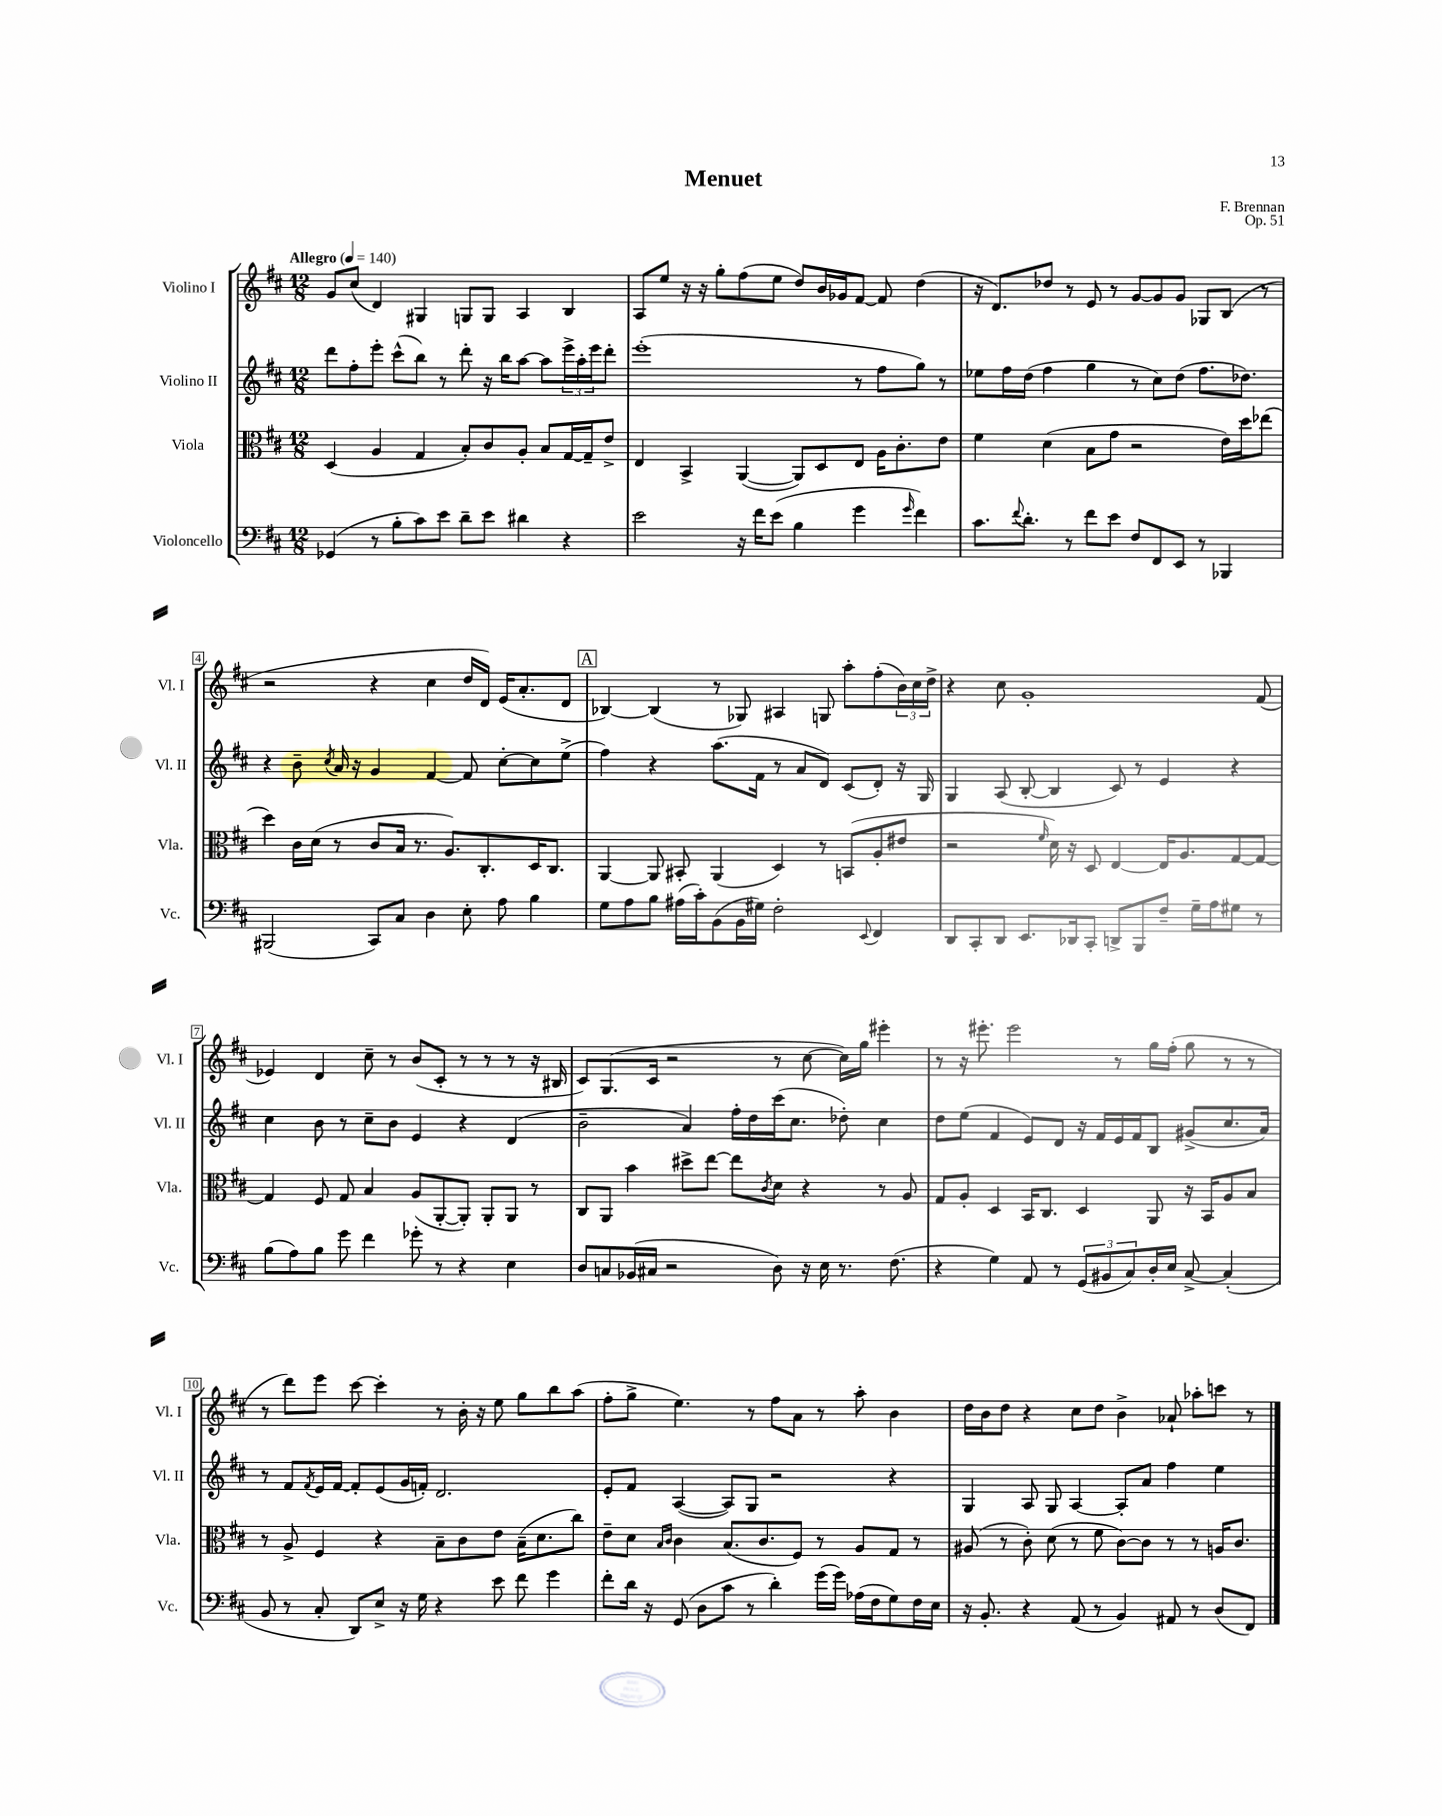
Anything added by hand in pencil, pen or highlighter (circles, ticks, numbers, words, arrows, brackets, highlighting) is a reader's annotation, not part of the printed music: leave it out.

**kern	**kern	**kern	**kern
*part4	*part3	*part2	*part1
*staff4	*staff3	*staff2	*staff1
*I"Violoncello	*I"Viola	*I"Violino II	*I"Violino I
*I'Vc.	*I'Vla.	*I'Vl. II	*I'Vl. I
*clefF4	*clefC3	*clefG2	*clefG2
*k[f#c#]	*k[f#c#]	*k[f#c#]	*k[f#c#]
*M12/8	*M12/8	*M12/8	*M12/8
*MM140	*MM140	*MM140	*MM140
=1	=1	=1	=1
!	!	!	!LO:TX:a:B:t=Allegro
(4GG-X/	(4D/	8ddd\L	8g/L
.	.	8ff#'\	(8cc#/J
8r	4A/	8eee'\J	4d/)
8B'\L	.	(8ccc#^^\L	.
8c#\)	4G/	8bb\J)	4G#X/
8e\J	.	8r	.
8d~\L	8B'/L)	8ddd'\	8Gn/L
8e\J	8c#/	16r	8G/J
.	.	16bb\KL	.
4d#X\	8A'/J	[8aa\J	4A/
.	8B/L	8aa\L]	.
4r	[16G/L	24eee^\L	4B/
.	.	24aa'\	.
.	16G~/J]	.	.
.	.	24eee\J	.
.	8e^/J	8ddd'\J	.
=2	=2	=2	=2
2e\	4E/	(1eee'	8A/L
.	.	.	8ee/J
.	4BB^/	.	16r
.	.	.	16r
.	.	.	8gg'\L
16r	([4AA/	.	(8ff#\
16f#\KL	.	.	.
(8e\J	.	.	8ee\J
4B\	8AA/L])	.	8dd/L)
.	8D/	.	16b/L
.	.	.	16g-X/J
4g\	8E/J	8r	[8f#/J
.	16A\KL	8ff#\L	8f#/]
.	8.c#'\	.	.
16qqg/	.	.	.
4f#\)	.	8gg\J)	(4dd\
.	8e\J	8r	.
=3	=3	=3	=3
8.c#\L	4f#\	8ee-X\L	16r
.	.	.	8.d/L)
.	.	16ff#\L	.
8qqf#/	.	.	.
8.d'\J	.	(16dd\JJ	.
.	(4d\	4ff#\	8dd-X/J
8r	.	.	8r
8f#\L	8B\L	4gg\	8e/
8e\J	8g\J	.	8r
8F#/L	2r	8r	[8g/L
8FF#/	.	8cc#\L)	8g/]
8EE/J	.	(8dd\J	8g/J
8r	.	8.ff#\L	8G-X/L
4BBB-X/	16e\LL)	.	(8B/J
.	16dd\J	8.dd-X\J)	.
.	(8ee-X\J	.	8r
!!LO:LB:g=z
=4	=4	=4	=4
(2BBB#X/	4dd\)	4r	2r
.	16c#\LL	8b~\	.
.	(16d\JJ	.	.
.	.	8qcc#/	.
.	8r	16a/	.
.	.	16r	.
8CC#/L)	8c#/L	4g/	4r
8C#/J	16B/Jk	.	.
.	8.r	.	.
4D\	.	[4f#/	4cc#\
.	8.A/L)	.	.
8E'\	.	8f#/]	16dd/LL
.	8.C#'/	.	16d/JJ)
8A\	.	[8cc#'\L	(16e/KL
.	.	.	8.a'/
4B\	16D/K	8cc#\]	.
.	8.C#/J	.	.
.	.	(8ee^\J	8d/J
!!LO:REH:place=s1:t=A
=5	=5	=5	=5
8G\L	[4AA/	4ff#\)	[4B-X/)
8A\	.	.	.
8B\J	8AA/]	4r	(4B-/]
(16A#X\LL	8BB#X'/	.	.
16c#'\J)	.	.	.
(8BB\	(4AA/	(8.aa\L	8r
16BB\L	.	.	8G-X/)
16G#X\JJ)	.	16f#\Jk	.
2F#'\	4D/)	8r	4A#X/
.	.	8a/L	.
.	8r	8d/J)	8Gn/
.	(8BBn/L	(8c#/L	8aa'\L
8qqEE/	.	.	.
4FF#/	8A'/	8d'/J)	(8ff#'\
.	8e#X/J	16r	24b\L)
.	.	.	24cc#\
.	.	16G/	.
.	.	.	24dd^\JJ
=6	=6	=6	=6
8DD/L	2r	4G/	4r
8CC#'/	.	.	.
8DD/J	.	(8A/	8cc#\
8.EE/L	.	[8B'/	1g'
.	16qqf#/	.	.
.	16d\)	4B/]	.
16DD-X/k	16r	.	.
8CC#'/J	8D/	.	.
8DDn^/L	[4E/	8c#/)	.
8BBB/	.	8r	.
8F#~/J	16E/KL]	4e/	.
.	8.A/	.	.
16G~\LL	.	.	.
16A\J	.	.	.
8G#X\J	[8G/	4r	.
8r	8G/J_	.	(8f#/
!!LO:LB:g=z
=7	=7	=7	=7
(8B\L	4G/]	4cc#\	4e-X/)
8A\)	.	.	.
8B\J	8F#/	8b\	4d/
8g\	8G/	8r	.
4f#\	4B/	8cc#~\L	8cc#~\
.	.	8b\J	8r
8g-X'\	(8A/L	4e/	(8b/L
8r	[8AA'/	.	8c#'/J
4r	8AA'/J])	4r	8r
.	8AA'/L	.	8r
4E\	8AA/J	(4d/	8r
.	8r	.	16r
.	.	.	16B#X/
=8	=8	=8	=8
8D/L	8C#/L	2b~\	8c#/L)
8Cn/	8AA/J	.	(8.G/
(16BB-X/L	4b\	.	.
16C#X/JJ	.	.	16c#/Jk
2r	.	.	2r
.	8dd#X^\L	4a/)	.
.	[8ee\J	.	.
.	8ee\L]	16ff#'\LL	.
.	.	16dd\	.
.	8qc#/	.	.
8D\)	8d\J	(16ccc#\J	8r
.	.	8.cc#\J	.
16r	4r	.	[8cc#\
16E\	.	.	.
8.r	.	8dd-X'\)	16cc#\LL])
.	.	.	16gg\JJ
.	8r	4cc#\	4eee#X'\
(8.F#\	.	.	.
.	8A/	.	.
=9	=9	=9	=9
4r	8G/L	8dd\L	8r
.	8A'/J	(8ee\J	16r
.	.	.	8.eee#X'\
4G\)	4D/	4f#/	.
.	.	.	2eee#\
8AA/	16BB/KL	8e/L)	.
.	8.C#/J	.	.
8r	.	8d/J	.
(12GG/L	4D/	16r	.
.	.	16f#/LL	.
12BB#X/	.	.	.
.	.	16e/	8r
12C#/)	.	.	.
.	.	16f#/J	.
16D'/L	8AA/	8B/J	16gg\LL
16E/JJ	.	.	(16ff#'\JJ
[8C#^/	16r	(8g#X^/L	8gg\
.	16BB/KL	.	.
(4C#'/]	8A/	8.cc#/	8r
.	8B/J	.	8r
.	.	16a/Jk)	.
!!LO:LB:g=z
=10	=10	=10	=10
8BB/	8r	8r	8r
8r	8A^/	8f#/L	8ddd\L)
.	.	8qf#/	.
8C#'/	4F#/	16e/L	8eee\J
.	.	[16f#/JJ	.
8DD/L)	.	8f#'/L]	[8ccc#\
8E^/J	4r	(8e/	4ccc#'\]
16r	.	16g/L	.
16G\	.	16fn'/JJ)	.
4r	8B~\L	2.d/	8r
.	8c#\	.	16b'\
.	.	.	16r
8e\	8e\J	.	8ee\
8f#\	(16B~\KL	.	8gg\L
.	8.d\	.	.
4g\	.	.	8bb\
.	8cc#\J)	.	(8aa\J
=11	=11	=11	=11
8f#'\L	8e~\L	8e'/L	8ff#'\L
16d\Jk	8d\J	8f#/J	8gg^\J
16r	.	.	.
.	16qqB/LL	.	.
.	16qqc#/JJ	.	.
(8GG/	4c#\	([4A/	4.ee\)
8D\L	.	.	.
8c#\J	(8.B/L	8A/L])	.
8r	.	8G/J	8r
.	8.c#/	.	.
4d'\)	.	2r	8ff#\L
.	8F#/J)	.	8a\J
(16g\LL	8r	.	8r
16g\JJ)	.	.	.
(16A-X\LL	8A/L	.	8aa'\
16F#\J	.	.	.
8G\)	8G/J	4r	4b\
16F#\L	8r	.	.
16E\JJ	.	.	.
=12	=12	=12	=12
16r	(8A#X/	4G/	16dd\LL
8.BB'/	.	.	16b\J
.	8r	.	8dd\J
4r	8c#'\)	8A/	4r
.	(8d\	8G/	.
(8AA/	8r	[4A/	8cc#\L
8r	8f#\	.	8dd\J
4BB/)	[8c#\L)	8A'/L]	4b^\
.	8c#\J]	8a/J	.
8AA#X/	8r	4ff#\	8a-X`/
8r	8r	.	8aa-X'\L
(8D/L	16An/KL	4ee\	8cccn\J
.	8.c#/J	.	.
8FF#/J)	.	.	8r
==	==	==	==
*-	*-	*-	*-
